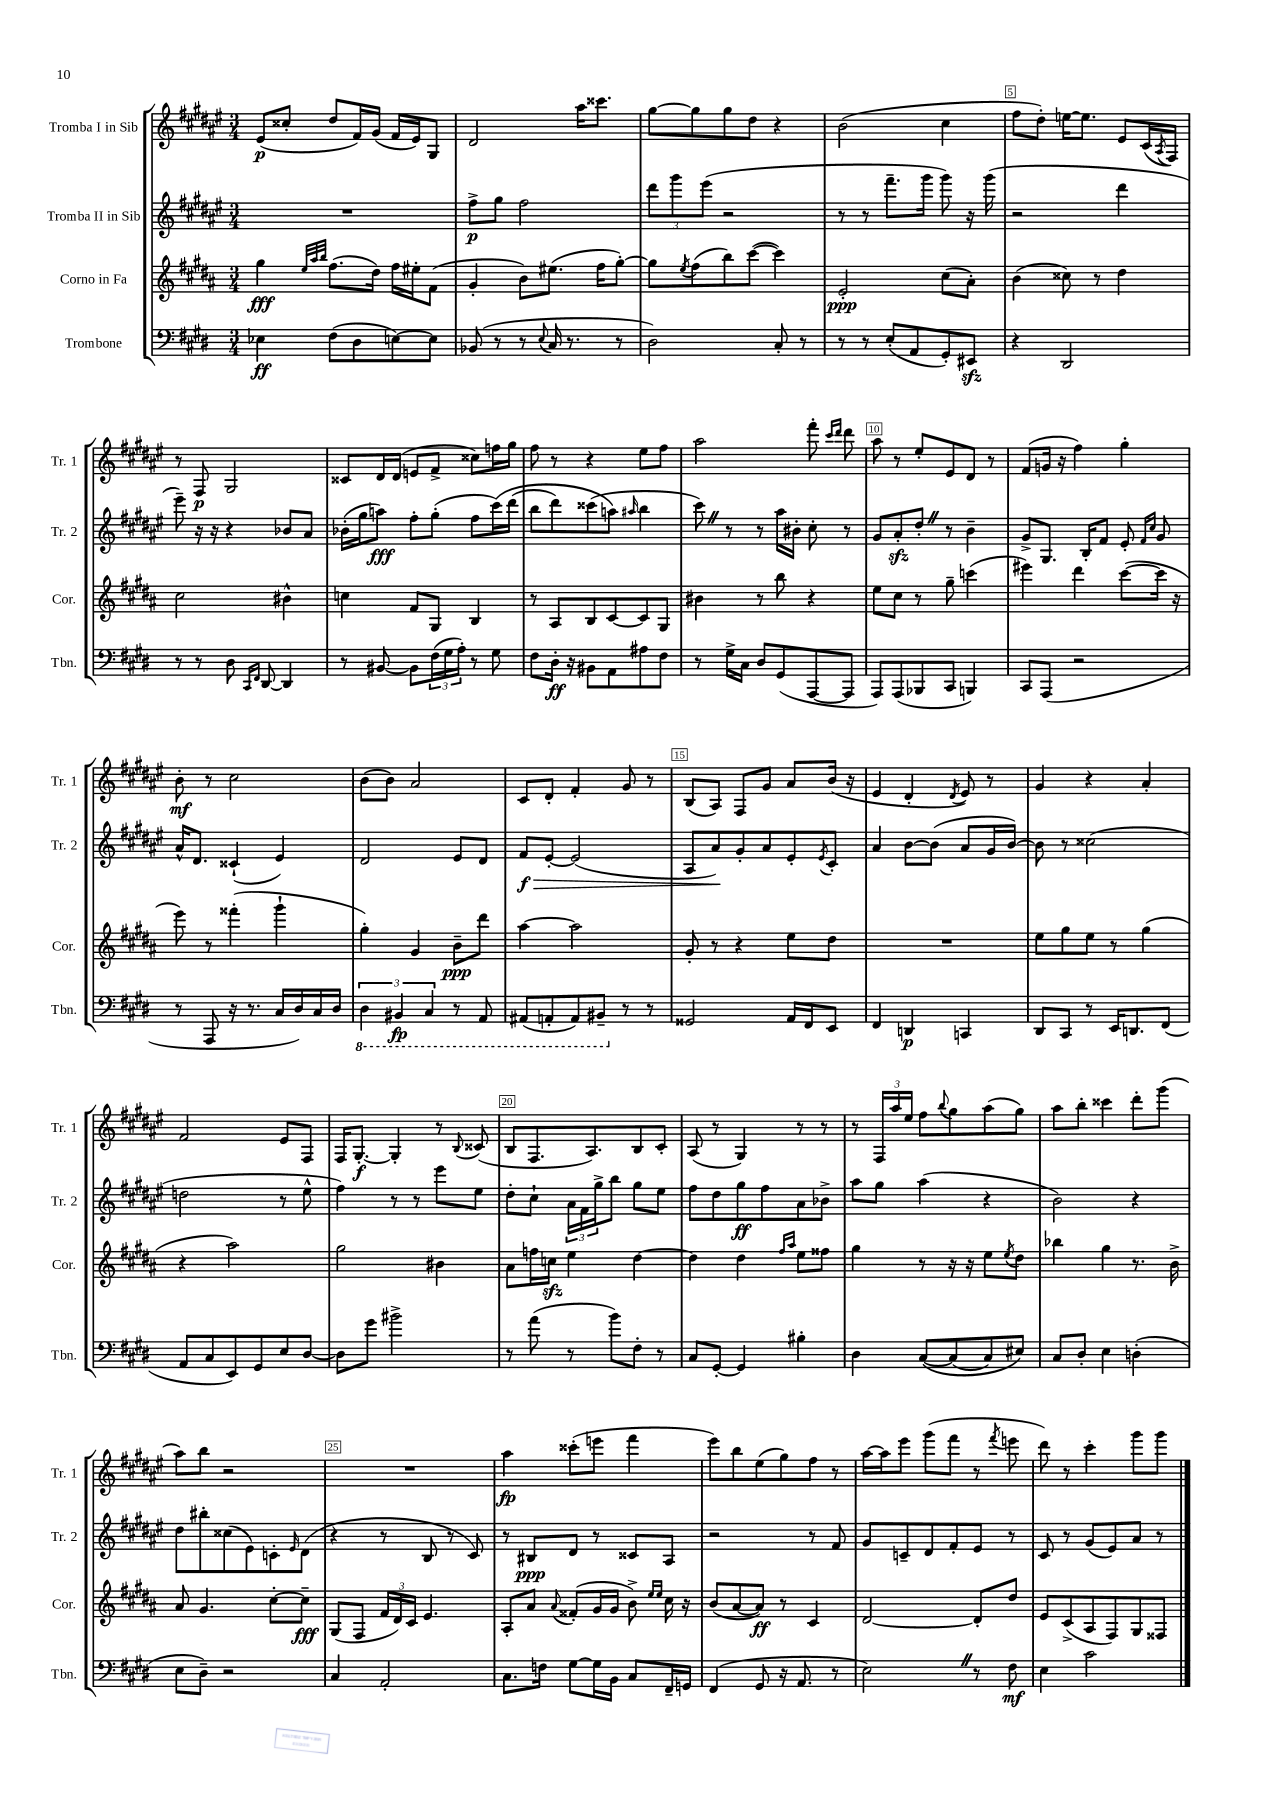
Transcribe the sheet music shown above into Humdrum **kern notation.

**kern	**kern	**kern	**kern
*staff4	*staff3	*staff2	*staff1
*clefF4	*clefG2	*clefG2	*clefG2
*k[f#c#g#d#]	*k[f#c#g#d#a#]	*k[f#c#g#d#a#e#]	*k[f#c#g#d#a#e#]
*M3/4	*M3/4	*M3/4	*M3/4
4E-	4gg#	2.r	(8e#
.	.	.	8cc##'
.	32qqee	.	.
.	32qqaa#	.	.
.	32qqbb	.	.
(8F#	(8.ff#	.	8dd#
8D#	.	.	16f#)
.	16dd#)	.	(16g#
[8E)	16ff#	.	16f#
.	16ee#'	.	16e#)
8E]	(8f#	.	8G#
=	=	=	=
(8BB-	4g#'	8ff#^	2d#
8r	.	8gg#	.
8r	8b)	2ff#	.
8qqE	.	.	.
16C#	(8.ee#	.	.
8.r	.	.	.
.	.	.	16aa#
.	16ff#	.	8.ccc##
8r	[8gg#')	.	.
=	=	=	=
2D#)	8gg#]	12ddd#	[8gg#
.	.	12ggg#	.
.	8qee	.	.
.	(8ff#	.	8gg#]
.	.	(12eee#	.
.	8bb)	2r	8gg#
.	([8ccc#	.	8dd#
8C#'	4ccc#])	.	4r
8r	.	.	.
=	=	=	=
8r	2e'	8r	(2b
8r	.	8r	.
(8E'	.	8.fff#~	.
8AA	.	.	.
.	.	16ggg#	.
8GG#')	(8cc#	8ggg#)	4cc#
8EE#	8a#')	16r	.
.	.	(16ggg#	.
=	=	=	=
4r	(4b	2r	8ff#
.	.	.	8dd#')
2DD#	8cc##)	.	[16ee
.	.	.	8.ee]
.	8r	.	.
.	4dd#	4ddd#	8e#
.	.	.	(16c#
.	.	.	8qA#
.	.	.	16F#)
=	=	=	=
8r	2cc#	8eee#~)	8r
8r	.	16r	8F#
.	.	16r	.
8D#	.	4r	2G#
16qqCC#	.	.	.
16qqFF#	.	.	.
[8DD#	.	.	.
4DD#]	4b#^^	8b-	.
.	.	8a#	.
=	=	=	=
8r	4cc	(16b-'	8c##
.	.	16gg#	.
[8BB#	.	8aa)	16d#
.	.	.	(16d#
8BB#]	8f#	8ff#'	8e
(24F#	8G#	(8gg#'	8f#^
24G#	.	.	.
24A')	.	.	.
8r	4B	8ff#	8cc##)
8G#	.	&(16ccc#)	16ff
.	.	(16ddd#	16gg#
=	=	=	=
8F#	8r	8bb	8ff#
16D#'	8A#	8ddd#)	8r
16r	.	.	.
8BB#	8B	(8ccc##	4r
8AA	[8c#	8aa&)	.
.	.	16qqaa#	.
8A#	8c#]	4bb	8ee#
8F#	8G#	.	8ff#
=	=	=	=
8r	4b#	8ccc#)	2aa#
16G#^	.	8r	.
16C#	.	.	.
8D#	8r	8r	.
(8GG#	8bb	16aa#	.
.	.	16b#'	.
[8AAA	4r	8cc#'	8fff#'
.	.	.	16qqccc#
.	.	.	16qqddd#
8AAA]	.	8r	8ddd#
=	=	=	=
8AAA)	8ee	8g#	8aa#
(8AAA	8cc#	8a#'	8r
8BBB-	8r	8dd#'	8ee#'
8CC#	8gg#~	8r	8e#
4BBB)	(4ccc	4b~	8d#
.	.	.	8r
=	=	=	=
8CC#	4eee#)	8g#^	(8f#
(8AAA	.	8.G#	16g
.	.	.	16r
2r	4ddd#	.	4ff#)
.	.	16B'	.
.	.	8f#	.
.	([8ccc#	8e#'	4gg#'
.	.	16qqf#	.
.	.	16qqcc#	.
.	16ccc#]	8g#	.
.	16r	.	.
=	=	=	=
8r	8eee)	16a#^^	8b'
.	.	8.d#	.
8AAA	8r	.	8r
16r	(4fff##'	(4c##`	2cc#
8.r	.	.	.
16C#	4ggg#`	4e#)	.
16D#)	.	.	.
16C#	.	.	.
16D#	.	.	.
=	=	=	=
6DD#	4gg#')	2d#	(8b
.	.	.	8b)
6BBB#	.	.	.
.	4g#	.	2a#
6CC#	.	.	.
8r	8b~	8e#	.
8AAA	8ddd#	8d#	.
=	=	=	=
(8AAA#	[4aa#	8f#	8c#
8AAA'	.	[8e#'	8d#'
8AAA)	2aa#]	(2e#]	4f#'
8BBB#~	.	.	.
8r	.	.	8g#
8r	.	.	8r
=	=	=	=
2GG##	8g#'	8A#	(8B
.	8r	8a#)	8A#)
.	4r	8g#'	8F#
.	.	8a#	8g#
16AA	8ee	8e#'	8a#
16FF#	.	.	.
.	.	8qe#	.
8EE	8dd#	8c#'	(16b
.	.	.	16r
=	=	=	=
4FF#	2.r	4a#	4e#
4DD	.	[8b	4d#'
.	.	(8b]	.
.	.	.	8qd#
4CC	.	8a#	8e#)
.	.	16g#	8r
.	.	[16b)	.
=	=	=	=
8DD#	8ee	8b]	4g#
8CC#	8gg#	8r	.
8r	8ee	(2cc##	4r
16EE	8r	.	.
8.DD	.	.	.
.	(4gg#	.	4a#'
(8FF#	.	.	.
=	=	=	=
8AA	4r	2dd	2f#
8C#	.	.	.
8EE)	2aa#)	.	.
8GG#	.	.	.
8E	.	8r	8e#
[8D#	.	8ee#^^	8F#
=	=	=	=
8D#]	2gg#	4ff#)	16F#
.	.	.	[8.G#'
8g#	.	.	.
2b#^	.	8r	4G#']
.	.	8r	.
.	4b#	8eee#	8r
.	.	.	8qqB
.	.	8ee#	(8c##
=	=	=	=
8r	8a#	8dd#'	8B
(8a	16ff	8cc#`	8.F#
.	16cc	.	.
8r	4ee	24a#	.
.	.	24f#	.
.	.	.	8.A#)
.	.	24gg#^	.
8b)	.	8bb	.
8F#'	[4dd#	8gg#	8B
8r	.	8ee#	8c#'
=	=	=	=
8C#	4dd#]	8ff#	(8A#
[8GG#'	.	8dd#	8r
4GG#]	4dd#	8gg#	4G#)
.	.	8ff#	.
.	16qqff#	.	.
.	16qqaa#	.	.
4B#'	8ee	8a#	8r
.	8ff##	8b-^	8r
=	=	=	=
4D#	4gg#	8aa#	8r
.	.	8gg#	24F#
.	.	.	24aa#
.	.	.	24ee#
&([8C#	8r	(4aa#	8ff#
.	.	.	8qqbb
(8C#]	16r	.	8gg#
.	16r	.	.
8C#)	8ee	4r	(8aa#
.	8qee	.	.
8E#&)	8dd#	.	8gg#)
=	=	=	=
8C#	4bb-	2b)	8aa#
8D#'	.	.	8bb'
4E	4gg#	.	4ccc##
(4D'	8.r	4r	8ddd#'
.	.	.	(8ggg#
.	16b^	.	.
=	=	=	=
8E	8a#	8dd#	8aa#)
8D#~)	4.g#	8bb#'	8bb
2r	.	(8cc##	2r
.	.	8e#)	.
.	[8cc#'	8c'	.
.	.	16qqe#	.
.	8cc#~]	(8d#	.
=	=	=	=
4C#	(8G#	4r	2.r
.	8F#	.	.
2AA'	24f#	8r	.
.	24d#)	.	.
.	24c#	.	.
.	4.e	8B	.
.	.	8r	.
.	.	8c#)	.
=	=	=	=
8.C#	8A#'	8r	4aa#
.	8a#	8B#	.
16F	.	.	.
.	8qqa#	.	.
[8G#	(8f##'	8d#	(8ccc##'
16G#]	16g#	8r	8eee
16BB	16g#	.	.
8C#	8b^)	8c##	4fff#
.	16qqee	.	.
.	16qqee	.	.
16FF#~	16cc#	8A#	.
16GG	16r	.	.
=	=	=	=
(4FF#	(8b	2r	8eee#)
.	[8a#	.	8bb
8GG#	8a#])	.	(8ee#
16r	8r	.	8gg#)
8.AA	.	.	.
.	4c#	8r	8ff#
8r	.	8f#	8r
=	=	=	=
2E)	[2d#	8g#	[16aa#
.	.	.	16aa#]
.	.	8c~	8eee#
.	.	8d#	(8ggg#
.	.	8f#'	8fff#
8r	8d#']	8e#	8r
.	.	.	8qfff#
8F#	8dd#	8r	8eee
=	=	=	=
4E	8e	8c#	8ddd#)
.	(8c#^	8r	8r
2c#	8A#	(8g#	4ccc#'
.	8F#)	8e#)	.
.	8G#	8a#	8ggg#
.	8F##	8r	8ggg#
==	==	==	==
*-	*-	*-	*-
